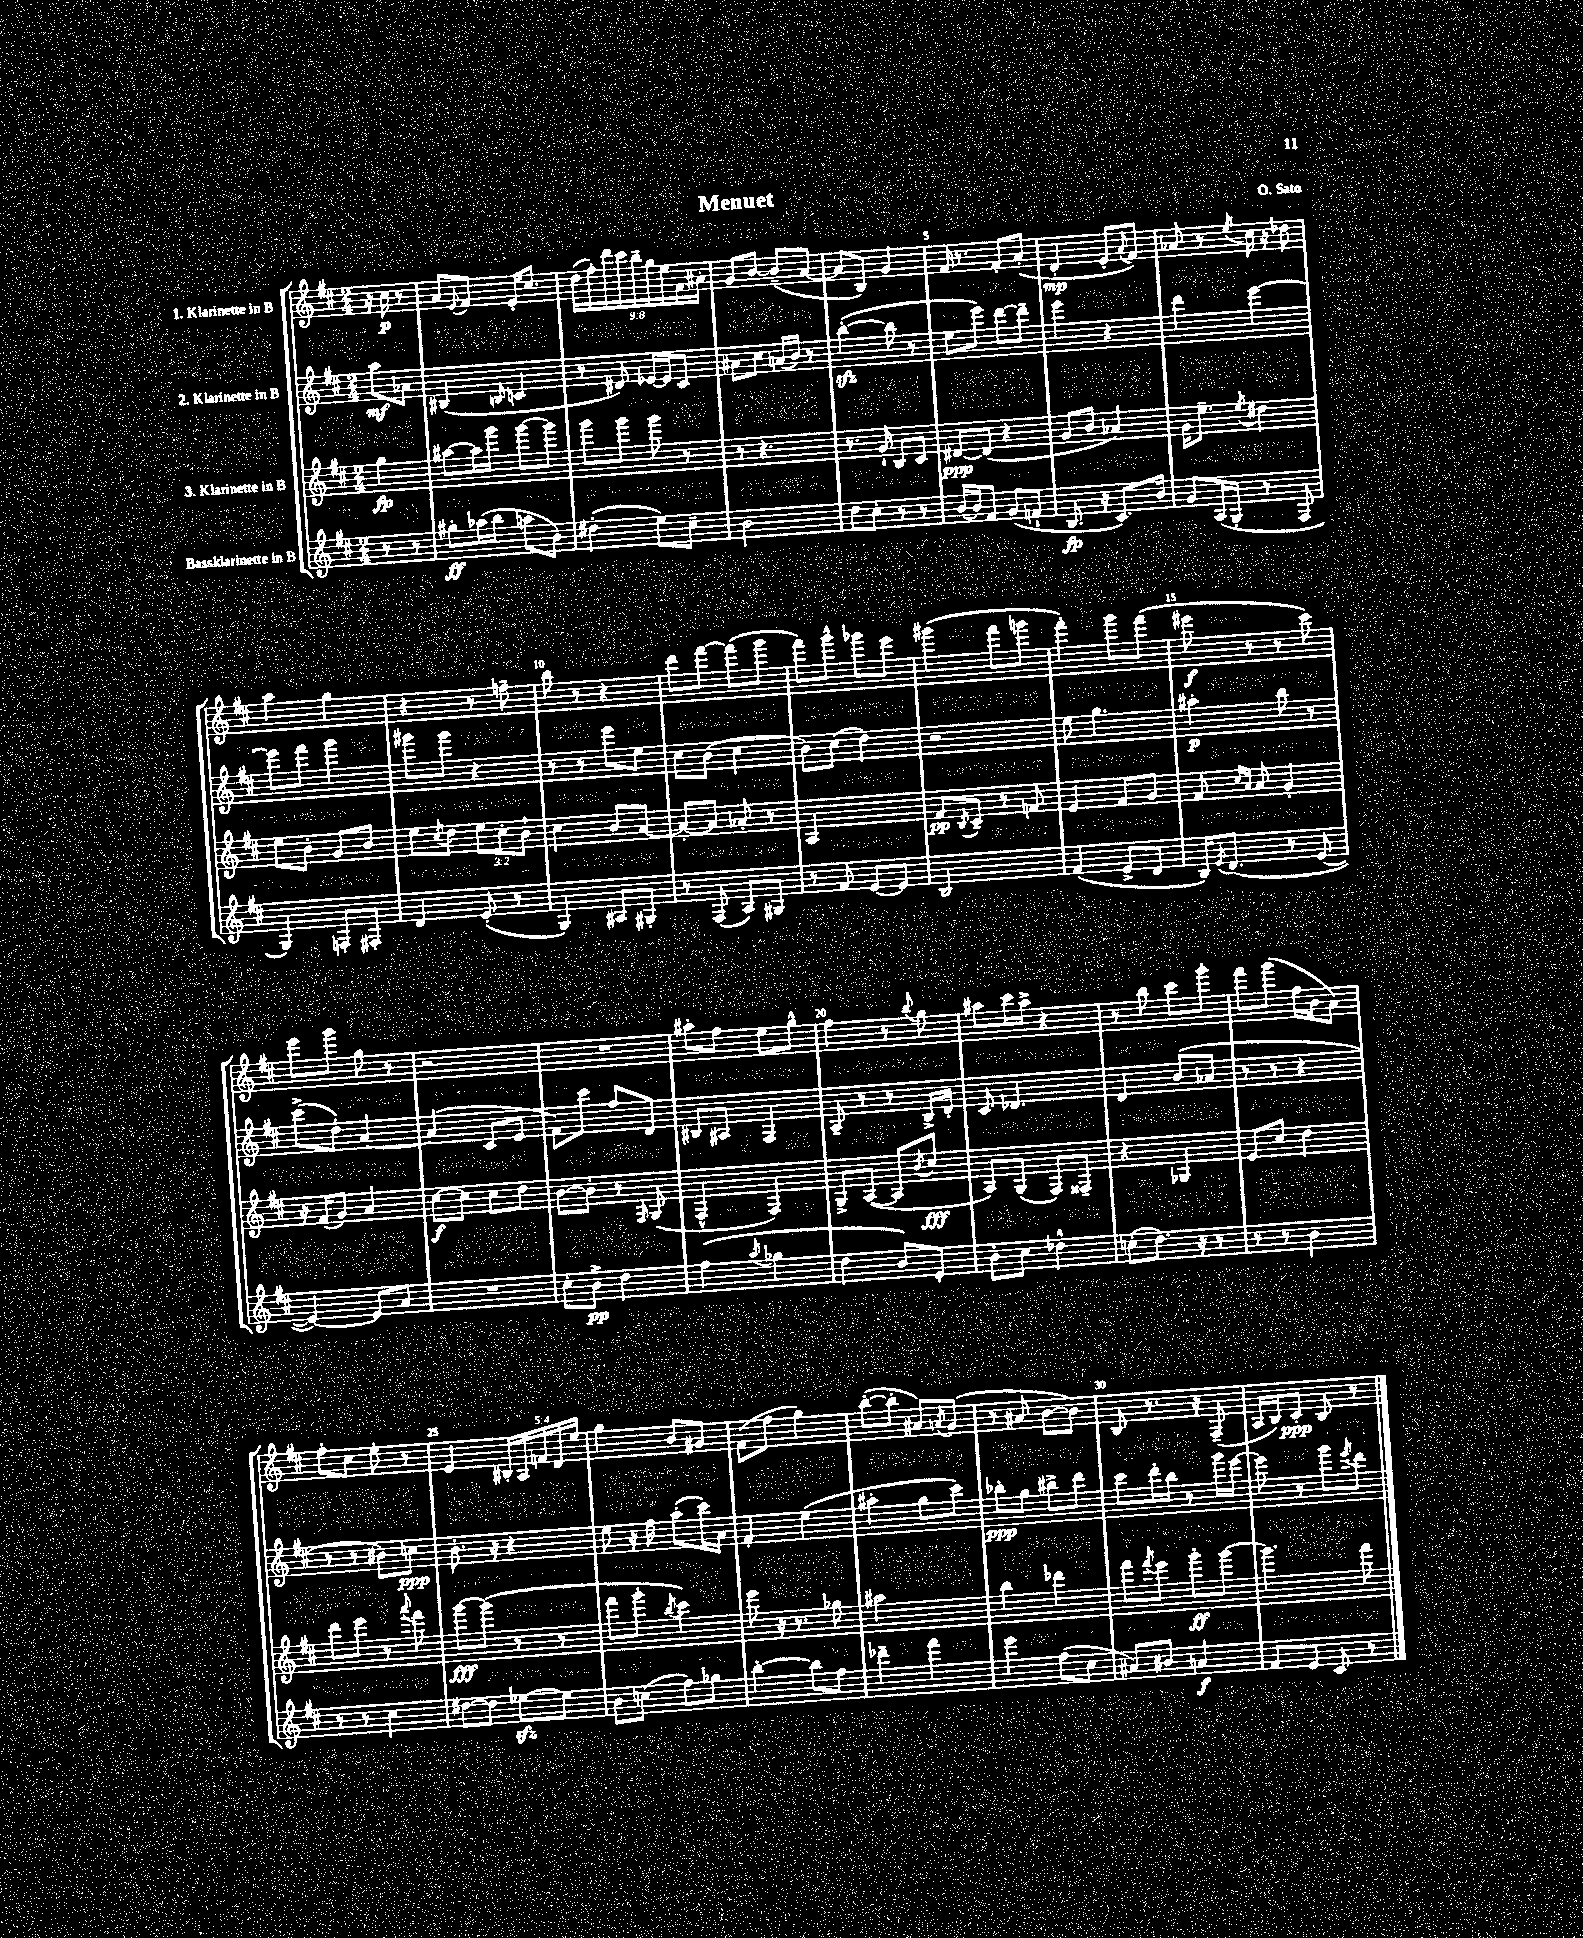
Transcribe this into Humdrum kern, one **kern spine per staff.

**kern	**kern	**kern	**kern
*staff4	*staff3	*staff2	*staff1
*clefG2	*clefG2	*clefG2	*clefG2
*k[f#c#]	*k[f#c#]	*k[f#c#]	*k[f#c#]
*M2/4	*M2/4	*M2/4	*M2/4
8r	4gg	8aa	16r
.	.	.	16cc#
8r	.	8a-	8r
=	=	=	=
8gg#'	[8aa#	(4B#	8a
.	.	.	8qqe
(16aa-	16aa#]	.	8f#
16bb	16ggg	.	.
.	.	16qqB	.
8aa	[8ggg	4c	16e'
.	.	.	8.cc#
8b)	8ggg]	.	.
=	=	=	=
(4dd#'	8ggg	8r	(18dd
.	.	.	18ff#')
.	.	.	18ddd
.	8ggg	8d#)	.
.	.	.	18ccc#
.	.	.	18bb~
8ee)	8ggg	[16e-	.
.	.	.	18gg
.	.	16e-]	.
.	.	.	18ee
8cc#~	8r	8c#	.
.	.	.	18f#
.	.	.	18a#'
=	=	=	=
2b	8r	8a#	8g
.	4.r	8cc#	[8b
.	.	(16a	(8b~]
.	.	16b)	.
.	.	8r	[8a
=	=	=	=
8dd	8.r	([4bb'	8a]
8cc#'	.	.	8B)
.	16g`	.	.
8r	8B	8bb]	4g
8r	8c#	8r	.
=	=	=	=
[16b	[8d#	8ee	16f#
16b]	.	.	8.r
8f#	(8d#]	8eee)	.
(8g	4r	[8ddd	8f#'
8f`	.	8ddd~]	(8a'
=	=	=	=
8.B	8g	4eee	4d'
.	8b	.	.
16r	.	.	.
8.c#)	4a-)	4r	8e'
.	.	.	8qqa
.	.	.	8f#)
16b	.	.	.
=	=	=	=
8g	16g	4ddd	8a-
.	8.ee~	.	.
(16A	.	.	8r
16G'	.	.	.
.	8qee	.	8qee
8r	4dd#	[4eee	16cc#
.	.	.	16r
8F#	.	.	8dd-
=	=	=	=
4G)	8ee	8eee]	4aa
.	8b'	8fff#	.
8F'	8g	4ggg	4gg
8F#'	8b	.	.
=	=	=	=
4d	8ee	8ggg#	4r
.	8qcc#	.	.
.	8dd	8ggg#	.
(8e'	12ee	4r	8r
.	12cc#'	.	.
8r	.	.	8ff~
.	12b`	.	.
=	=	=	=
4G)	4cc#	8r	8bb
.	.	8r	8r
8A#	8b	8eee	4r
8G#'	[8a	8ee	.
=	=	=	=
8r	8a'_	8cc#	8ddd
(8F#	8a]	(8b	[8fff#
8A)	8a-'	4cc#	(8fff#]
8G#	8r	.	8ggg
=	=	=	=
8r	2A	8b)	8fff#)
8f#	.	(8cc#	8ggg^^
[8e	.	4dd)	8ggg-
8e]	.	.	8eee
=	=	=	=
2B	8f#	2r	(4ggg#
.	8qB	.	.
.	8c#~	.	.
.	8r	.	8fff#
.	8f	.	8ggg
=	=	=	=
(4f#	4e	8ee	4fff#')
.	.	4.gg	.
8e^	8f#	.	8ggg
8d	8g	.	(8fff#
=	=	=	=
16B)	8f#	4aa#'	8eee#
8qe	.	.	.
(8.d	.	.	.
.	16qqcc#	.	.
.	16qqa	.	.
.	8a	.	8r
8r	4g'	8bb	8r
[8e	.	8r	8ccc#)
=	=	=	=
4e_)	16r	(8ccc#^	8eee
.	(16f#	.	.
.	8g)	8dd')	8ggg
8e]	4a	[4a	8gg
8a	.	.	8r
=	=	=	=
2r	[8cc#	(4a]	2r
.	8cc#]	.	.
.	8cc#	8c#	.
.	8dd	8e	.
=	=	=	=
8cc#'	[8b	8f#)	2r
8b^	8b']	8ccc#	.
4dd	8r	8ff#	.
.	16qqF#	.	.
.	(8G	8d	.
=	=	=	=
(4ff#	4F#^^	8B#	8aa#'
.	.	8A#	8ff#
8qaa	.	.	.
4gg-	4F#)	4F#	8ee
.	.	.	8gg^^
=	=	=	=
4dd	8G^	8A~	4ff#
.	([8A	8r	.
8b)	8A]	8r	8r
.	8qb	.	8qqbb
8e'	8cc#	16B^	8gg
.	.	16d'	.
=	=	=	=
8b'	8A)	8c#	8aa#
8cc#	(8G	4.d-	16ccc#
.	.	.	16aa#^
4dd-^^	8F#)	.	4r
.	8F##~	.	.
=	=	=	=
(8cc'	4r	4d	8r
8.dd)	.	.	8bb
.	4G-	(8b	8ccc#
16r	.	.	.
8r	.	8a-	8ggg'
=	=	=	=
8r	8e	8r	8fff#
8r	8cc#	8r	(8ggg
4b	4dd	4r	16ff#
.	.	.	16b
.	.	.	8a)
=	=	=	=
8r	8ddd	8r	8ff#'
8r	8eee	8r	8cc#
4cc#	8r	8b#)	8ee'
.	8qqaaa	.	.
.	8fff#	8cc	8r
=	=	=	=
[8dd#	[8ggg	8.b'	4e
8dd#]	(8ggg]	.	.
.	.	16r	.
[8ee-	8r	4r	20B#'
.	.	.	20A
.	.	.	20f
8ee-]	8r	.	.
.	.	.	20d
.	.	.	20ee
=	=	=	=
8b	8fff#	8ee	4gg
(8cc	8ggg'	16r	.
.	.	16ff#	.
.	8qbb	.	.
8ff#)	4ccc#)	(8aa'	8b
8gg-	.	16ccc#)	8g#
.	.	16a	.
=	=	=	=
[4bb'	8eee	4f#'	(8f#
.	16r	.	8ff#
.	8.r	.	.
8bb]	.	(4ee	4gg)
8ff#	8gg-	.	.
=	=	=	=
4ddd-~	2aa#	4aa#'	([8bb'
.	.	.	8bb']
4fff#	.	8gg	8a#)
.	.	.	8qa
.	.	8ccc#)	(8g
=	=	=	=
4eee	4bb	8bb-'	8r
.	.	8gg	8a#
(8ff#	4ddd-	8bb#^	[8b
8cc#	.	8ddd	8b])
=	=	=	=
8a#)	8fff#	8ccc#	8B
.	8qfff#	.	.
8b#	8eee	16ddd'	8.r
.	.	16bb	.
4a	8ggg'	8r	.
.	.	.	16r
.	[8ggg	16ggg	(8F#~
.	.	[16eee	.
=	=	=	=
8f#	4.ggg]	8eee]	16A
.	.	.	16B)
8e	.	8r	8c#'
8c#	.	8ggg	8B
.	.	8qeee	.
8r	8fff#	8ddd	8r
==	==	==	==
*-	*-	*-	*-
